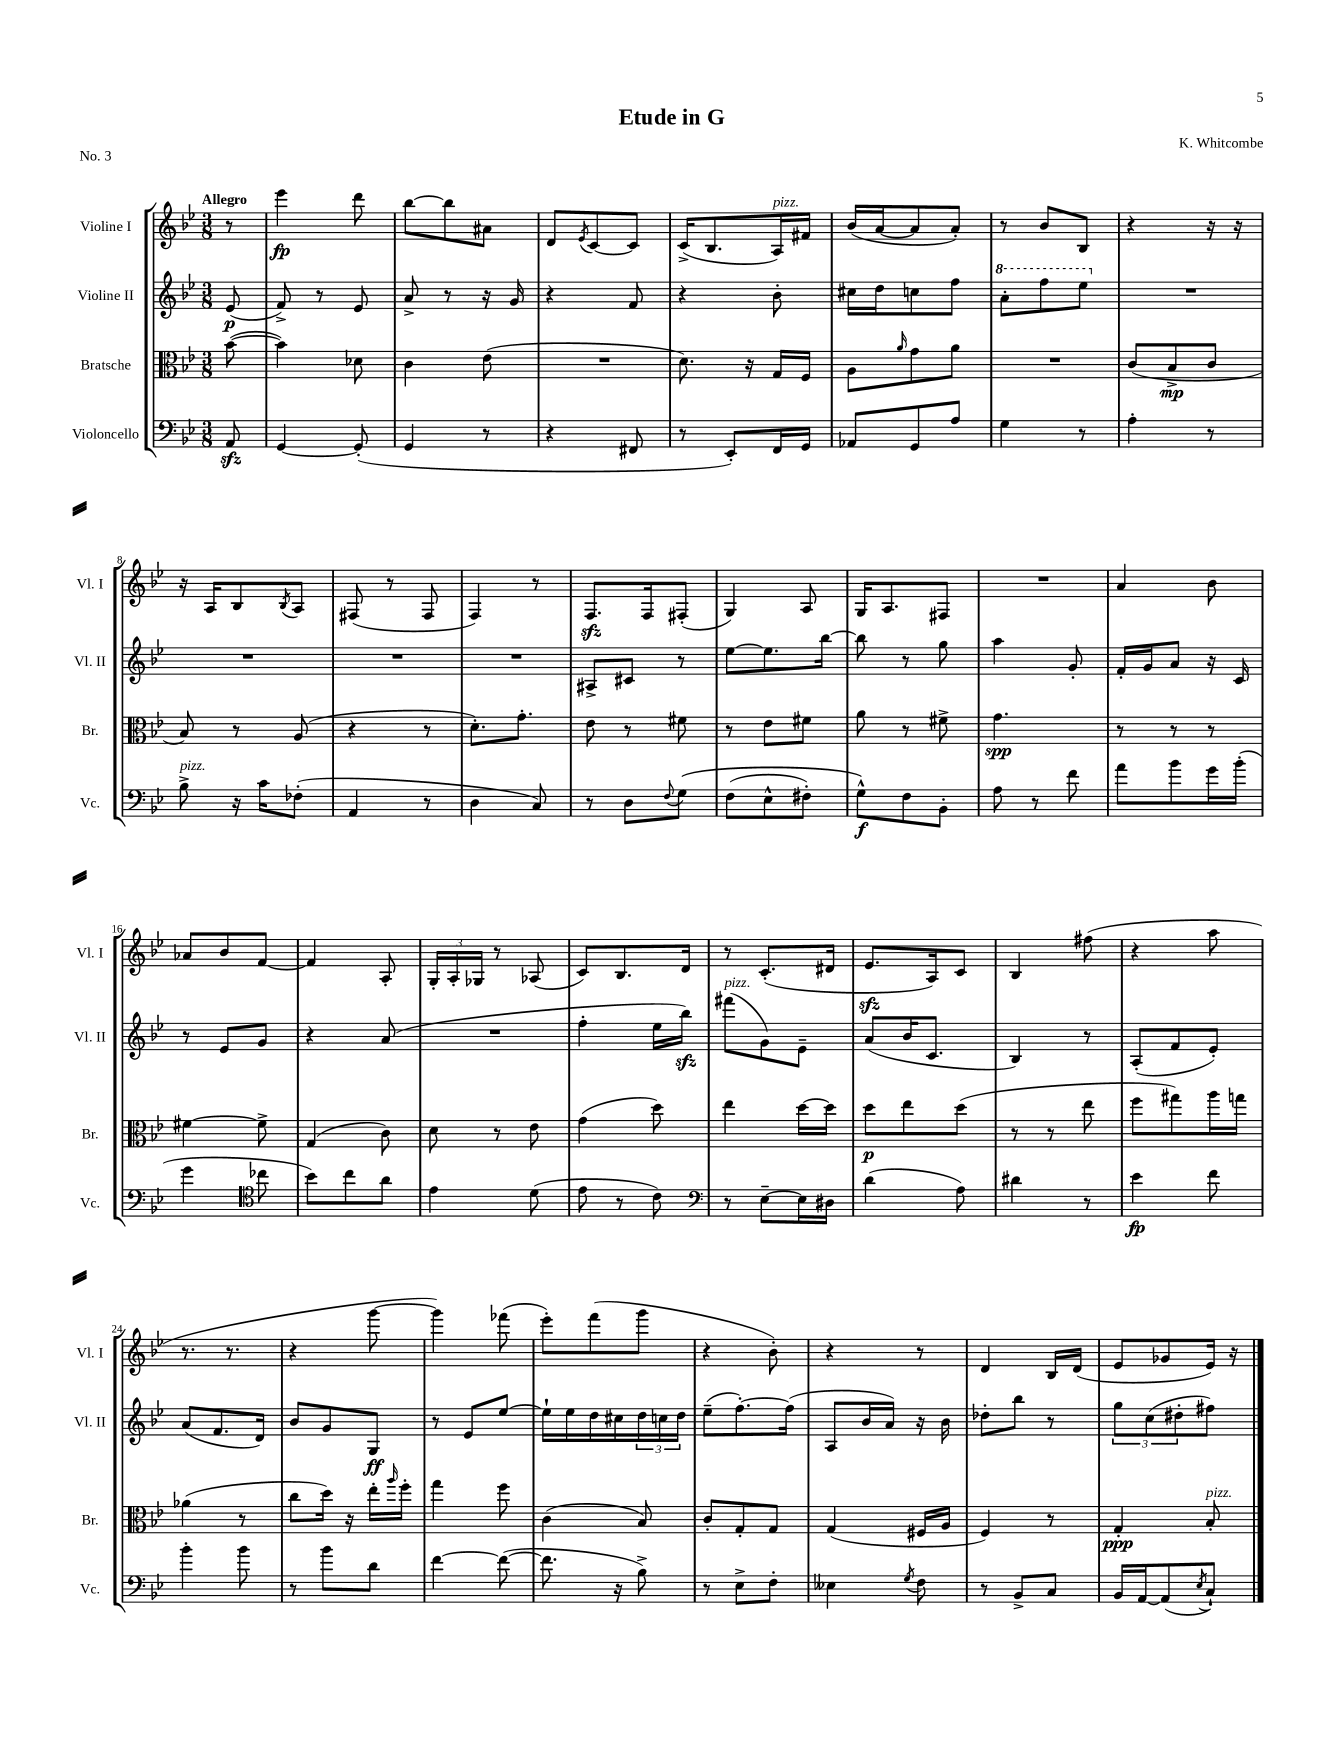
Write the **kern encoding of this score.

**kern	**dynam	**kern	**dynam	**kern	**dynam	**kern	**dynam
*part4	*part4	*part3	*part3	*part2	*part2	*part1	*part1
*staff4	*staff4	*staff3	*staff3	*staff2	*staff2	*staff1	*staff1
*I"Violoncello	*	*I"Bratsche	*	*I"Violine II	*	*I"Violine I	*
*I'Vc.	*	*I'Br.	*	*I'Vl. II	*	*I'Vl. I	*
*clefF4	*	*clefC3	*	*clefG2	*	*clefG2	*
*k[b-e-]	*	*k[b-e-]	*	*k[b-e-]	*	*k[b-e-]	*
*M3/8	*	*M3/8	*	*M3/8	*	*M3/8	*
=	=	=	=	=	=	=	=
!	!	!	!	!	!	!LO:TX:a:B:t=Allegro	!
8AAzz/	.	([8b-\	.	(8e-/	p	8r	.
=1	=1	=1	=1	=1	=1	=1	=1
[4GG/	.	4b-\])	.	8f^/)	.	4eee-\	fp
.	.	.	.	8r	.	.	.
(8GG'/]	.	8d-X\	.	8e-/	.	8ddd\	.
=2	=2	=2	=2	=2	=2	=2	=2
4GG/	.	4c\	.	8a^/	.	[8bb-\L	.
.	.	.	.	8r	.	8bb-\]	.
8r	.	(8e-\	.	16r	.	8a#X\J	.
.	.	.	.	16g/	.	.	.
=3	=3	=3	=3	=3	=3	=3	=3
4r	.	4.r	.	4r	.	8d/L	.
.	.	.	.	.	.	8qe-/	.
.	.	.	.	.	.	[8c/	.
8FF#X/	.	.	.	8f/	.	8c/J]	.
=4	=4	=4	=4	=4	=4	=4	=4
8r	.	8.d\)	.	4r	.	(16c^/KL	.
.	.	.	.	.	.	8.B-/	.
8EE-'/L)	.	.	.	.	.	.	.
.	.	16r	.	.	.	.	.
!	!	!	!	!	!	!LO:TX:a:i:t=pizz.	!
16FF/L	.	16G/LL	.	8b-'\	.	16A/L)	.
16GG/JJ	.	16F/JJ	.	.	.	16f#X/JJ	.
=5	=5	=5	=5	=5	=5	=5	=5
8AA-X/L	.	8A\L	.	16cc#X\LL	.	(16b-/LL	.
.	.	.	.	16dd\J	.	[16a/J	.
.	.	16qqa/	.	.	.	.	.
8GG/	.	8g\	.	8ccn\	.	8a/]	.
8A/J	.	8a\J	.	8ff\J	.	8a'/J)	.
=6	=6	=6	=6	=6	=6	=6	=6
*	*	*	*	*8va	*	*	*
4G\	.	4.r	.	8aa'\L	.	8r	.
.	.	.	.	8fff\	.	8b-/L	.
8r	.	.	.	8eee-\J	.	8B-/J	.
=7	=7	=7	=7	=7	=7	=7	=7
*	*	*	*	*X8va	*	*	*
4A'\	.	(8c/L	.	4.r	.	4r	.
.	.	8B-^/	mp	.	.	.	.
8r	.	8c/J	.	.	.	16r	.
.	.	.	.	.	.	16r	.
!!LO:LB:g=z
=8	=8	=8	=8	=8	=8	=8	=8
!LO:TX:a:i:t=pizz.	!	!	!	!	!	!	!
8B-^\	.	8B-/)	.	4.r	.	16r	.
.	.	.	.	.	.	16A/KL	.
16r	.	8r	.	.	.	8B-/	.
16c\KL	.	.	.	.	.	.	.
.	.	.	.	.	.	8qB-/	.
(8F-X'\J	.	(8A/	.	.	.	8A/J	.
=9	=9	=9	=9	=9	=9	=9	=9
4AA/	.	4r	.	4.r	.	(8F#X/	.
.	.	.	.	.	.	8r	.
8r	.	8r	.	.	.	8F#/	.
=10	=10	=10	=10	=10	=10	=10	=10
4D\	.	8.d'\L)	.	4.r	.	4F/)	.
.	.	8.g'\J	.	.	.	.	.
8C/)	.	.	.	.	.	8r	.
=11	=11	=11	=11	=11	=11	=11	=11
8r	.	8e-\	.	8A#X^/L	.	8.Fzz/L	.
8D\L	.	8r	.	8c#X/J	.	.	.
.	.	.	.	.	.	16F/k	.
8qqF/	.	.	.	.	.	.	.
(8G\J	.	8f#X\	.	8r	.	(8F#X'/J	.
=12	=12	=12	=12	=12	=12	=12	=12
(8F\L	.	8r	.	[8ee-\L	.	4G/)	.
8E-^^\	.	8e-\L	.	8.ee-\]	.	.	.
8F#X'\J)	.	8f#X\J	.	.	.	8A/	.
.	.	.	.	[16bb-\Jk	.	.	.
=13	=13	=13	=13	=13	=13	=13	=13
8G^^\L)	f	8a\	.	8bb-\]	.	16G/KL	.
.	.	.	.	.	.	8.A/	.
8F\	.	8r	.	8r	.	.	.
8BB-'\J	.	8f#X^\	.	8gg\	.	8F#X/J	.
=14	=14	=14	=14	=14	=14	=14	=14
8A\	.	4.g\	spp	4aa\	.	4.r	.
8r	.	.	.	.	.	.	.
8f\	.	.	.	8g'/	.	.	.
=15	=15	=15	=15	=15	=15	=15	=15
8a\L	.	8r	.	16f'/LL	.	4a/	.
.	.	.	.	16g/J	.	.	.
8b-\	.	8r	.	8a/J	.	.	.
16g\L	.	8r	.	16r	.	8b-\	.
(16b-'\JJ	.	.	.	16c/	.	.	.
!!LO:LB:g=z
=16	=16	=16	=16	=16	=16	=16	=16
4g\	.	[4f#X\	.	8r	.	8a-X/L	.
.	.	.	.	8e-/L	.	8b-/	.
*clefC4	*	*	*	*	*	*	*
8cc-X\	.	8f#^\]	.	8g/J	.	[8f/J	.
=17	=17	=17	=17	=17	=17	=17	=17
8b-\L)	.	(4G/	.	4r	.	4f/]	.
8cc\	.	.	.	.	.	.	.
8a\J	.	8c\)	.	(8a/	.	8A'/	.
=18	=18	=18	=18	=18	=18	=18	=18
4e-\	.	8d\	.	4.r	.	24G'/LL	.
.	.	.	.	.	.	24A'/	.
.	.	.	.	.	.	24G-X/JJ	.
.	.	8r	.	.	.	8r	.
(8d\	.	8e-\	.	.	.	(8A-X/	.
=19	=19	=19	=19	=19	=19	=19	=19
8e-\	.	(4g\	.	4ff'\	.	8c/L)	.
8r	.	.	.	.	.	8.B-/	.
8c\)	.	8dd\)	.	16ee-\LL	.	.	.
.	.	.	.	16bb-zz\JJ)	.	16d/Jk	.
=20	=20	=20	=20	=20	=20	=20	=20
*clefF4	*	*	*	*	*	*	*
!	!	!	!	!LO:TX:a:i:t=pizz.	!	!	!
8r	.	4ee-\	.	(8fff#X\L	.	8r	.
[8E-~\L	.	.	.	8g\)	.	(8.c'/L	.
16E-\L]	.	[16dd\LL	.	8e-~\J	.	.	.
16D#X\JJ	.	16dd\JJ]	.	.	.	16d#X/Jk	.
=21	=21	=21	=21	=21	=21	=21	=21
(4d\	.	8dd\L	p	(8a/L	.	8.e-zz/L	.
.	.	8ee-\	.	16b-/K	.	.	.
.	.	.	.	8.c/J	.	16A/k)	.
8A\)	.	(8dd\J	.	.	.	8c/J	.
=22	=22	=22	=22	=22	=22	=22	=22
4d#X\	.	8r	.	4B-/)	.	4B-/	.
.	.	8r	.	.	.	.	.
8r	.	8ee-\	.	8r	.	(8ff#X\	.
=23	=23	=23	=23	=23	=23	=23	=23
4e-\	fp	8ff\L	.	(8A'/L	.	4r	.
.	.	8gg#X\)	.	8f/	.	.	.
8f\	.	16aa\L	.	8e-'/J)	.	8aa\	.
.	.	16ggn\JJ	.	.	.	.	.
!!LO:LB:g=z
=24	=24	=24	=24	=24	=24	=24	=24
4b-'\	.	(4a-X\	.	(8a/L	.	8.r	.
.	.	.	.	8.f/	.	.	.
.	.	.	.	.	.	8.r	.
8b-\	.	8r	.	.	.	.	.
.	.	.	.	16d/Jk)	.	.	.
=25	=25	=25	=25	=25	=25	=25	=25
8r	.	8cc\L	.	8b-/L	.	4r	.
8b-\L	.	16dd\Jk)	.	8g/	.	.	.
.	.	16r	.	.	.	.	.
8d\J	.	16ee-'\LL	.	8G/J	ff	[8ggg\	.
.	.	16qqaa/	.	.	.	.	.
.	.	16ff'\JJ	.	.	.	.	.
=26	=26	=26	=26	=26	=26	=26	=26
[4f\	.	4gg\	.	8r	.	4ggg\])	.
.	.	.	.	8e-/L	.	.	.
(8f\_	.	8ff\	.	[8ee-/J	.	(8fff-X\	.
=27	=27	=27	=27	=27	=27	=27	=27
8.f\]	.	(4c\	.	16ee-`\LL]	.	8eee-'\L)	.
.	.	.	.	16ee-\	.	.	.
.	.	.	.	16dd\	.	(8fff\	.
16r	.	.	.	16cc#X\	.	.	.
8B-^\)	.	8B-/)	.	24dd\	.	8ggg\J	.
.	.	.	.	24ccn\	.	.	.
.	.	.	.	24dd\JJ	.	.	.
=28	=28	=28	=28	=28	=28	=28	=28
8r	.	8c'/L	.	(8ee-~\L	.	4r	.
8E-^\L	.	8G'/	.	[8.ff'\)	.	.	.
8F'\J	.	8G/J	.	.	.	8b-'\)	.
.	.	.	.	(16ff\Jk]	.	.	.
=29	=29	=29	=29	=29	=29	=29	=29
4E--X\	.	(4G/	.	8A/L	.	4r	.
.	.	.	.	16b-/L	.	.	.
.	.	.	.	16a/JJ)	.	.	.
8qG/	.	.	.	.	.	.	.
8F\	.	16F#X/LL	.	16r	.	8r	.
.	.	16A/JJ	.	16b-\	.	.	.
=30	=30	=30	=30	=30	=30	=30	=30
8r	.	4F/)	.	8dd-X'\L	.	4d/	.
8BB-^/L	.	.	.	8bb-\J	.	.	.
8C/J	.	8r	.	8r	.	16B-/LL	.
.	.	.	.	.	.	(16d/JJ	.
=31	=31	=31	=31	=31	=31	=31	=31
16BB-/LL	.	4G'/	ppp	12gg\L	.	8e-/L	.
[16AA/J	.	.	.	.	.	.	.
.	.	.	.	(12cc\	.	.	.
(8AA/]	.	.	.	.	.	8g-X/	.
.	.	.	.	12dd#X'\	.	.	.
8qE-/	.	.	.	.	.	.	.
!	!	!LO:TX:a:i:t=pizz.	!	!	!	!	!
8C`/J)	.	8B-'/	.	8ff#X\J)	.	16e-/Jk)	.
.	.	.	.	.	.	16r	.
==	==	==	==	==	==	==	==
*-	*-	*-	*-	*-	*-	*-	*-
